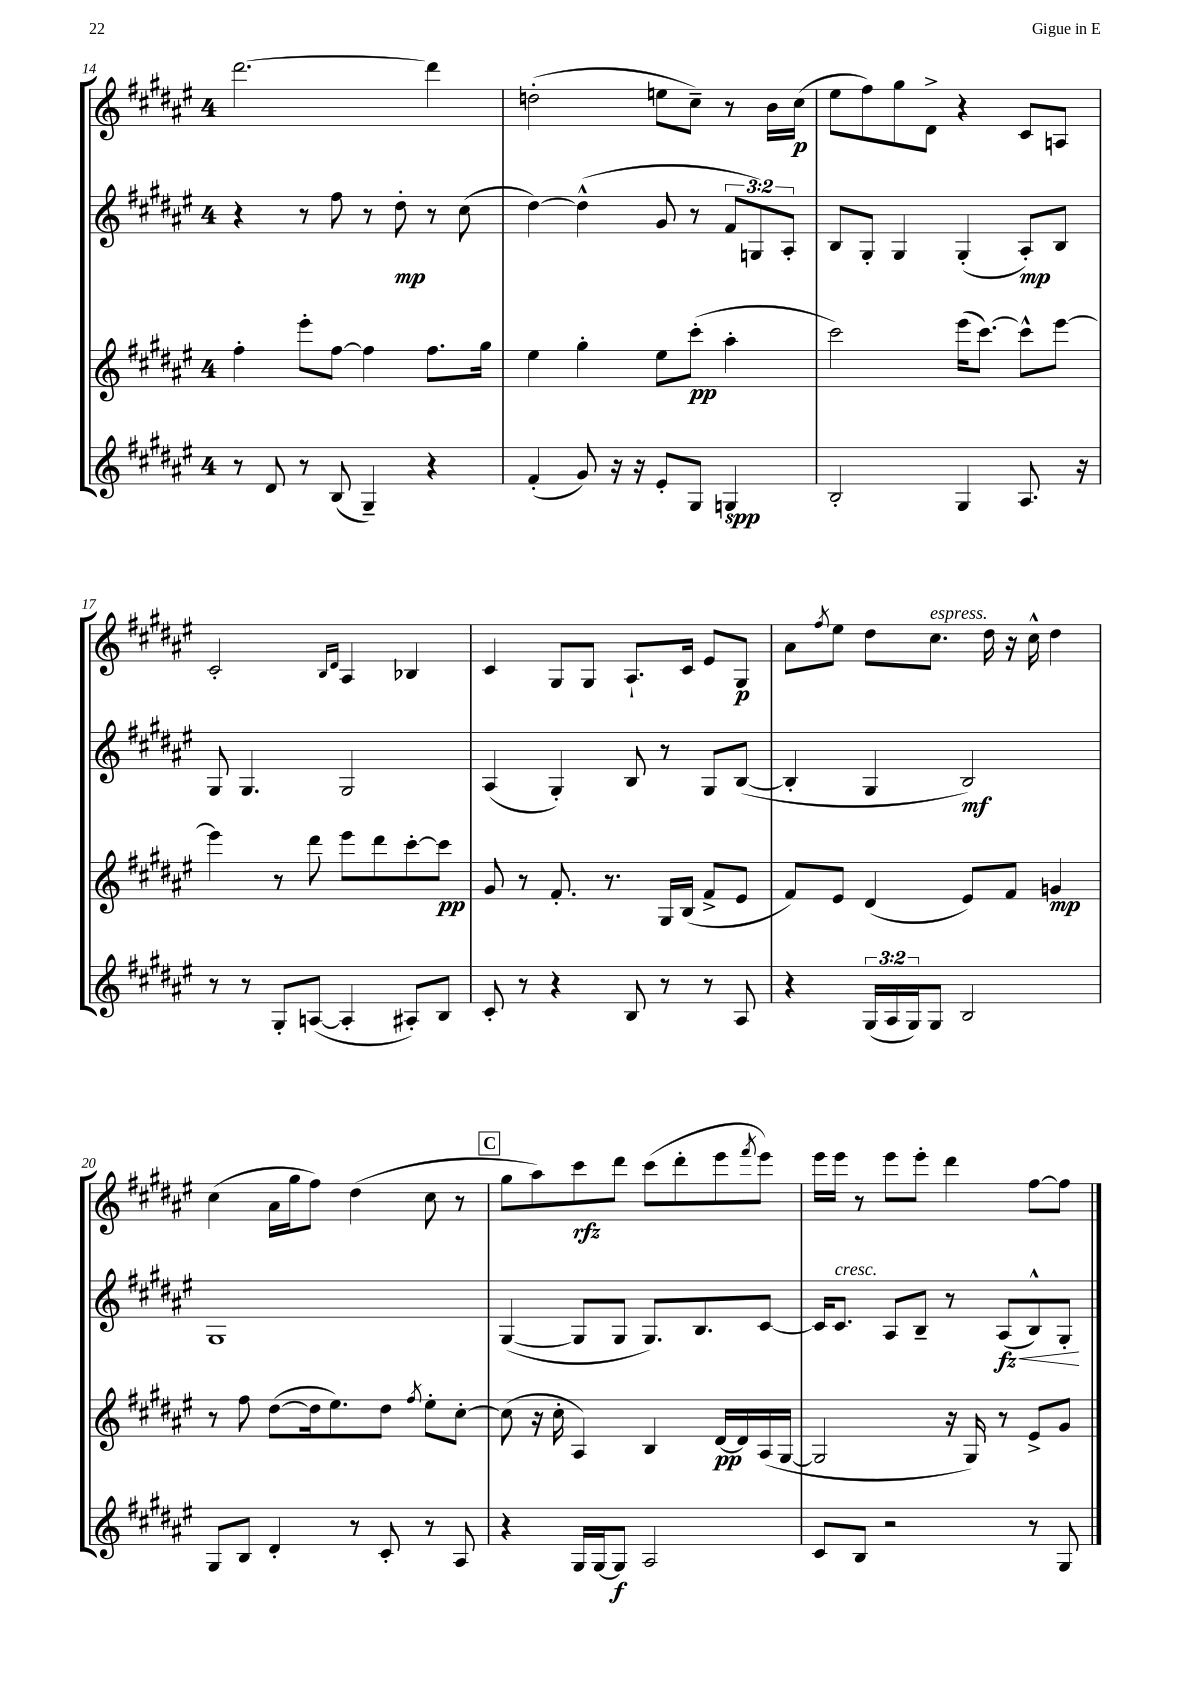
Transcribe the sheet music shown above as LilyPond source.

<<
\new StaffGroup <<
\new Staff = "s0" {
    \clef treble \key fis \major \once \override Staff.TimeSignature.style = #'single-digit \time 4/4
    dis'''2.~ dis'''4 |
    d''2-.( e''8 cis''8--) r8 b'16 cis''16\p( |
    eis''8 fis''8) gis''8 dis'8-> r4 cis'8 a8 |
    cis'2-. \grace { b16 dis'16 } ais4 bes4 |
    cis'4 gis8 gis8 ais8.-! cis'16 eis'8 gis8\p |
    ais'8 \acciaccatura { fis''8 } eis''8 dis''8 cis''8.^\markup { \italic "espress." } dis''16 r16 cis''16-^ dis''4 |
    cis''4( ais'16 gis''16 fis''8) dis''4( cis''8 r8 |
    \mark \markup { \box "C" } gis''8 ais''8) cis'''8\rfz dis'''8 cis'''8( dis'''8-. eis'''8 \acciaccatura { fis'''8 } eis'''8) |
    eis'''16 eis'''16 r8 eis'''8 eis'''8-. dis'''4 fis''8~ fis''8 \bar "|." |
}
\new Staff = "s1" {
    \clef treble \key fis \major \once \override Staff.TimeSignature.style = #'single-digit \time 4/4 \override Staff.TupletNumber.text = #tuplet-number::calc-fraction-text
    r4 r8 fis''8 r8 dis''8-.\mp r8 cis''8( |
    dis''4~) dis''4-^( gis'8 r8 \tuplet 3/2 { fis'8 g8) ais8-. } |
    b8 gis8-. gis4 gis4-.( ais8-.\mp) b8 |
    gis8 gis4. gis2 |
    ais4( gis4-.) b8 r8 gis8 b8~( |
    b4-. gis4 b2\mf) |
    gis1 |
    \mark \markup { \box "C" } gis4~( gis8 gis8 gis8.) b8. cis'8~ |
    cis'16 cis'8.^\markup { \italic "cresc." } ais8 b8-- r8 ais8\fz\<( b8-^) gis8-.\! \bar "|." |
}
\new Staff = "s2" {
    \clef treble \key fis \major \once \override Staff.TimeSignature.style = #'single-digit \time 4/4
    fis''4-. eis'''8-. fis''8~ fis''4 fis''8. gis''16 |
    eis''4 gis''4-. eis''8 cis'''8-.\pp( ais''4-. |
    cis'''2) eis'''16( cis'''8.~) cis'''8-^ eis'''8~ |
    eis'''4 r8 dis'''8 eis'''8 dis'''8 cis'''8~-. cis'''8\pp |
    gis'8 r8 fis'8.-. r8. gis16 b16( fis'8-> eis'8 |
    fis'8) eis'8 dis'4( eis'8) fis'8 g'4\mp |
    r8 fis''8 dis''8~( dis''16 eis''8.) dis''8 \acciaccatura { fis''8 } eis''8-. cis''8~-. |
    \mark \markup { \box "C" } cis''8( r16 cis''16-. ais4) b4 dis'16~\pp dis'16 ais16( gis16~ |
    gis2 r16 gis16) r8 eis'8-> gis'8 \bar "|." |
}
\new Staff = "s3" {
    \clef treble \key fis \major \once \override Staff.TimeSignature.style = #'single-digit \time 4/4 \override Staff.TupletNumber.text = #tuplet-number::calc-fraction-text
    r8 dis'8 r8 b8( gis4--) r4 |
    fis'4-.( gis'8) r16 r16 eis'8-. gis8 g4\spp |
    b2-. gis4 ais8. r16 |
    r8 r8 gis8-. a8~( a4-. ais8-.) b8 |
    cis'8-. r8 r4 b8 r8 r8 ais8 |
    r4 \tuplet 3/2 { gis16( ais16 gis16) } gis8 b2 |
    gis8 b8 dis'4-. r8 cis'8-. r8 ais8 |
    \mark \markup { \box "C" } r4 gis16 gis16~ gis8\f ais2 |
    cis'8 b8 r2 r8 gis8 \bar "|." |
}
>>
>>
\layout { \context { \Score currentBarNumber = #14 } }
